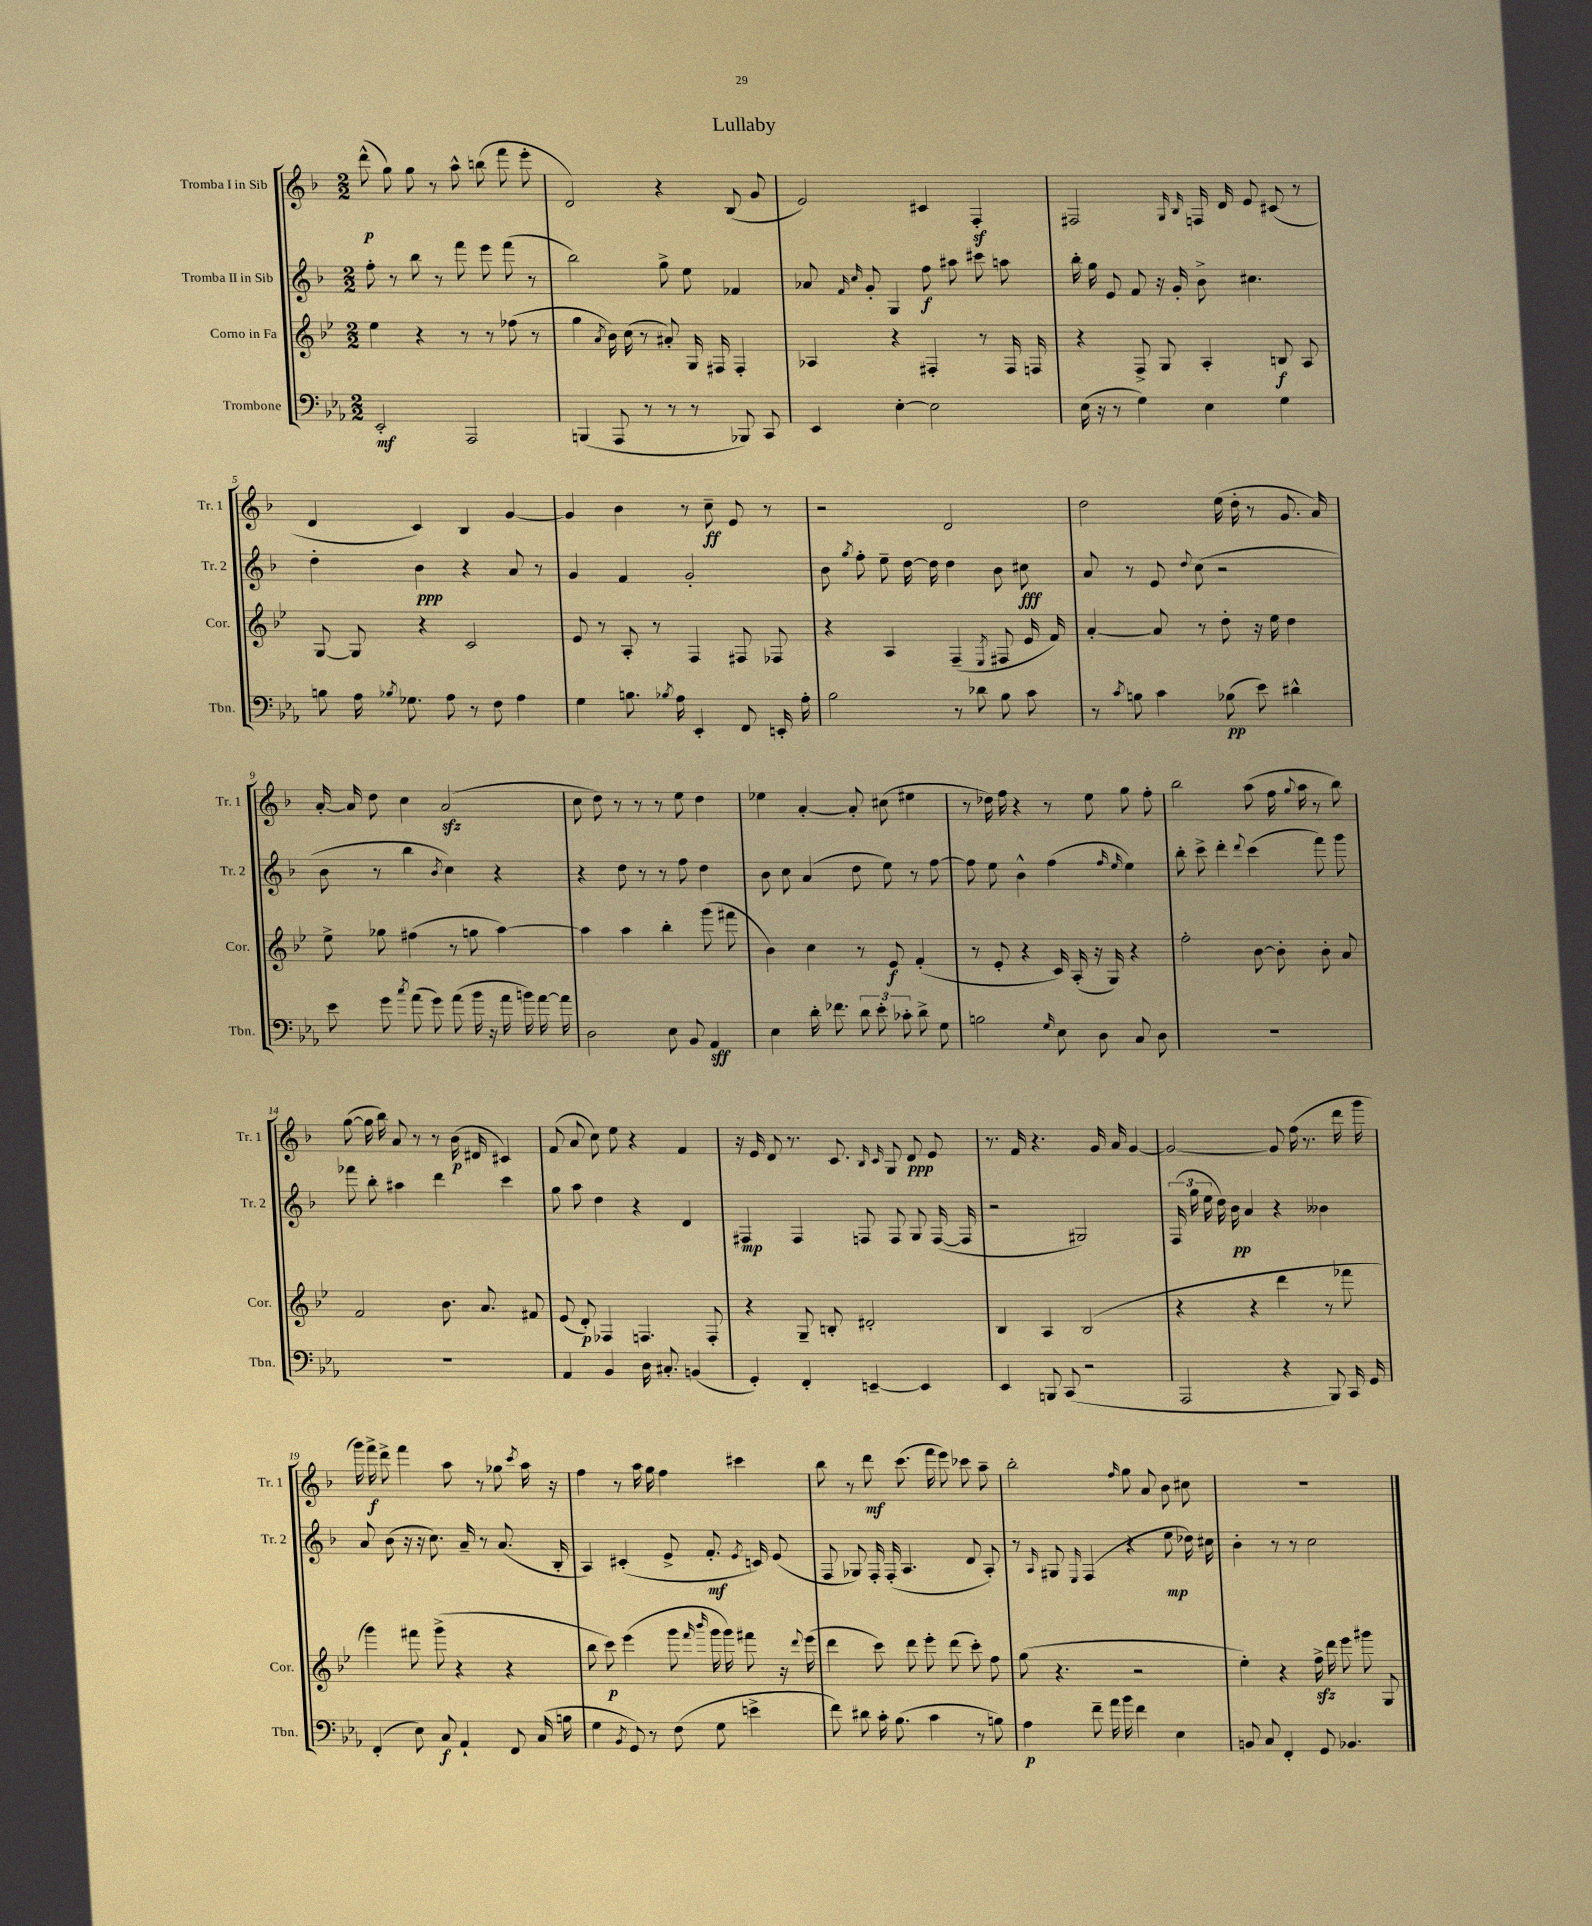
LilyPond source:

\header { title = "Lullaby" }
<<
\new StaffGroup <<
\new Staff = "s0" \with { instrumentName = "Tromba I in Sib" shortInstrumentName = "Tr. 1" } {
    \clef treble \key f \major \numericTimeSignature \time 2/2
    \autoBeamOff d'''8-^\p( g''8) g''8 r8 a''8-^ b''8( f'''8 e'''8-. |
    d'2) r4 bes8( g'8 |
    e'2) cis'4 f4-.\sf |
    fis2 \grace { g16 bes16 } f16 d'16 e'8 cis'8( r8 |
    d'4 c'4) bes4 g'4~ |
    g'4 bes'4 r8 c''8--\ff e'8 r8 |
    r2 d'2 |
    d''2 e''16( d''16-. r8 g'8. a'16) |
    a'16~-. a'16 d''8 c''4 a'2\sfz( |
    c''8 d''8) r8 r8 r8 e''8 d''4 |
    ees''4 a'4~-. a'8-. cis''8( eis''4 |
    r8 des''16) f''16 r4 r8 e''8 g''8 f''8-. |
    bes''2 a''8( f''16 \appoggiatura { g''8 } a''16 r8 bes''8) |
    g''8~( g''16 bes''16) a'8 r8 r8 bes'16\p( dis'16 cis'4) |
    f'8( a'8 c''8) e''8 r4 f'4 |
    r16 e'16 d'8 r8. c'8. \grace { bes16 c'16 } g8 d'8\ppp e'8 |
    r8. f'16 r4. g'16 a'16 g'4~ |
    g'2~ g'8 f''16( r8. d'''16 g'''16 |
    g'''16) f'''16->\f d'''8-> f'''4 a''8 r8 ges''8 \acciaccatura { c'''8 } a''16 r16 |
    f''4 r8 a''16 g''16 f''4 cis'''4 |
    bes''8 r8 d'''8\mf c'''8.( f'''16 e'''8) ces'''8 a''8-- |
    bes''2-. \grace { f''16 } g''8 a'8 bes'8 cis''8 |
    R1 \bar "|." |
}
\new Staff = "s1" \with { instrumentName = "Tromba II in Sib" shortInstrumentName = "Tr. 2" } {
    \clef treble \key f \major \numericTimeSignature \time 2/2
    \autoBeamOff f''8-. r8 bes''8 r8 f'''8 e'''8 f'''8( r8 |
    bes''2) g''8-> e''8 fes'4 |
    aes'8 \grace { f'16 c''16 } g'8-. g4 f''8\f ais''8 cis'''8 a''8 |
    bes''16-. g''16 e'8 f'8 r16 g'16-. bes'8-> cis''4. |
    d''4-. bes'4\ppp r4 a'8 r8 |
    g'4 f'4 g'2-. |
    bes'8 \acciaccatura { g''8 } f''8-. e''8-- d''16~ d''16 d''4 bes'8 cis''8\fff |
    a'8 r8 e'8 \appoggiatura { d''8 } c''8( r2 |
    bes'8 r8 bes''4 \acciaccatura { bes'8 } c''4) r4 |
    r4 d''8 r8 r8 f''8 d''4 |
    bes'8 c''8 a'4( d''8 e''8) r8 f''8~ |
    f''8 e''8 bes'4-^ f''4( \grace { f''16 e''16 } e''4) |
    bes''8-. c'''8-> d'''4-. \appoggiatura { d'''8 } c'''4( f'''8) g'''8 |
    fes'''8 bes''8-. ais''4 d'''4 c'''4 |
    g''8 a''8 d''4 r4 d'4 |
    fis4\mp fis4 f8 f8 g8 f16~( f16 |
    r2 gis2) |
    \tuplet 3/2 { f16( g''16 e''16 } d''16) bes'16\pp a'4 r4 beses'4 |
    a'8 bes'8( r16 r16 c''8.) a'16-- r8 a'8.( bes16-. |
    a4) cis'4-.( e'8-> f'8.-.\mf \acciaccatura { e'8 } c'16) e'8( |
    f8 ges8) f16-. f16-.( a4. d'8 a8-.) |
    r8 \grace { a16 } gis8 \grace { e16 } f4( r4 e''8\mp des''16) cis''16 |
    bes'4-. r8 r8 c''2 \bar "|." |
}
\new Staff = "s2" \with { instrumentName = "Corno in Fa" shortInstrumentName = "Cor." } {
    \clef treble \key bes \major \numericTimeSignature \time 2/2
    \autoBeamOff ees''4 r4 r8 r8 fes''8( r8 |
    g''4 \acciaccatura { a'8 } bes'16) c''16( r8 ais'8-.) g16 fis16 fis4-. |
    aes4 r4 fis4-. r8 fis16 f16 |
    r4 f8-> g8 a4-. b8\f a8 |
    g8~ g8 r4 c'2 |
    ees'8 r8 a8-. r8 f4 fis8 fes8 |
    r4 a4 f4--( \acciaccatura { ees8 } fis8 ees'16 f'16) |
    a'4~-. a'8 r8 d''8-. r16 ees''16 d''4 |
    ees''8-> ges''8 fis''4( r8 g''8 a''4~) |
    a''4 a''4 bes''4-. g'''8( fis'''8 |
    bes'4) c''4 r8 ees'8\f f'4-.( |
    r8 ees'8-. r4 c'16) a16-.( r16 g16) r4 |
    f''2-. bes'8~ bes'8-. bes'8-. a'8 |
    f'2 bes'8. a'8. fis'8 |
    ees'8( d'8-.\p) fes4 f4. f8-. |
    r4 g8-- b8-. dis'2-. |
    bes4 a4 bes2( |
    r4 r4 d'''4 r8 fes'''8 |
    g'''4) fis'''8 g'''8->( r4 r4 |
    bes''8 c'''8\p) ees'''4( g'''8 \grace { f'''16 bes'''16 } g'''16 g'''16) fis'''8 r16 \appoggiatura { d'''8 } ees'''16( |
    d'''4 c'''8) d'''8 ees'''8-. d'''8( c'''8-.) f''8 |
    g''8( r4. r2 |
    ees''4-.) r4 f''16->\sfz d'''16 ees'''8 gis'''8 g8 \bar "|." |
}
\new Staff = "s3" \with { instrumentName = "Trombone" shortInstrumentName = "Tbn." } {
    \clef bass \key ees \major \numericTimeSignature \time 2/2
    \autoBeamOff ees,2-.\mf aes,,2 |
    b,,4( aes,,8 r8 r8 r8 bes,,8) c,8 |
    ees,4 ees4~-. ees2 |
    ees16( r16 r8 g4) ees4 g4 |
    b8 aes16 \acciaccatura { bes8 } ges8. aes8 r8 f8 aes4 |
    g4 b8. \acciaccatura { bes8 } aes16 ees,4-. f,8 e,16-. aes16-. |
    bes2 r8 des'8 bes8 c'8 |
    r8 \acciaccatura { c'8 } b8 c'4 bes8\pp( ees'8) dis'4-^ |
    ees'8 g'8 \acciaccatura { c''8 } aes'8( g'8) aes'8( bes'16 r16 aes'16 b'16) aes'16~ aes'16 |
    d2 ees8 bes,8 aes,4\sff |
    ees4 d'16-. fes'8. \tuplet 3/2 { d'8 ees'8-. ces'8-. } d'8-> g8 |
    b2 \grace { g16 } ees8 d8 c8 d8 |
    R1 |
    R1 |
    aes,4 bes,4 d16 cis8.-. b,4( |
    g,4-.) f,4-. e,4~-- e,4 |
    ees,4 b,,8 c,8( r2 |
    aes,,2 r4 bes,,8) c,16 g,16 |
    f,4-.( ees8) c8\f aes,4-! f,8 c16( b16 |
    g4 \acciaccatura { bes,8 } g,8) r8 f8( g8 e'4-> |
    f'8) dis'8 c'16-. bes8.( c'4 r8 b8) |
    aes4\p f'8-- aes'16 bes'16 f'4 ees4 |
    b,8 c8 f,4-. g,8 bes,4. \bar "|." |
}
>>
>>
